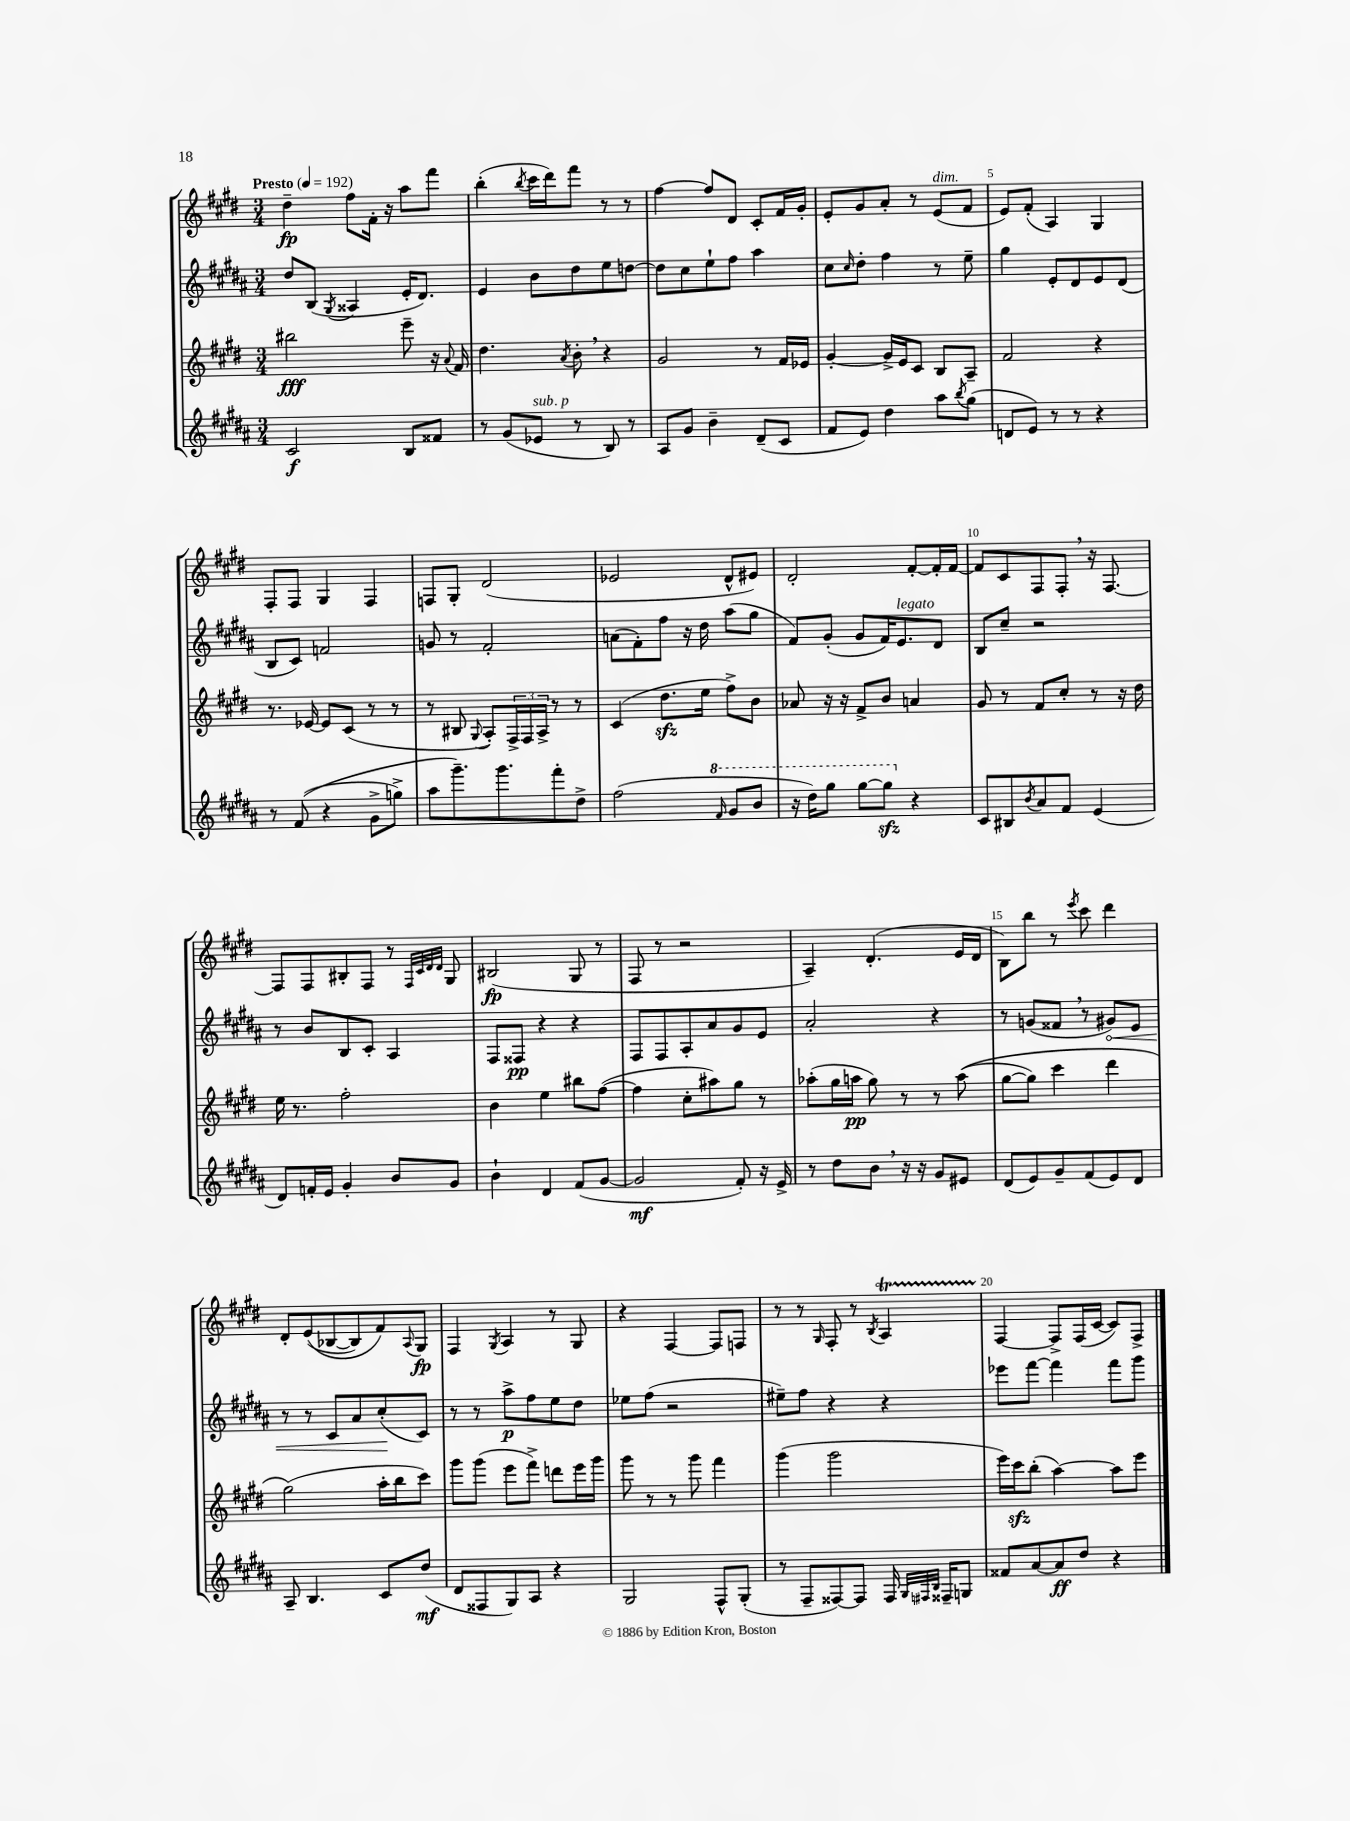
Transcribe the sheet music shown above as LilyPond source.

<<
\new StaffGroup <<
\new Staff = "s0" {
    \clef treble \key e \major \numericTimeSignature \time 3/4 \tempo "Presto" 4 = 192
    dis''4--\fp fis''8 fis'16-. r16 a''8 fis'''8 |
    b''4-.( \acciaccatura { b''8 } cis'''16 dis'''16) fis'''8 r8 r8 |
    fis''4~ fis''8 dis'8 cis'8-. fis'16 gis'16-. |
    e'8-. gis'8 a'8-. r8 e'8^\markup { \italic "dim." }( fis'8 |
    e'8) fis'8-.( a4) gis4 |
    fis8-. fis8 gis4 fis4 |
    f8 gis8-. dis'2( |
    ees'2 dis'8-^ eis'8) |
    dis'2-. fis'8~-. fis'16-. fis'16~ |
    fis'8 cis'8 fis8 fis8-. \breathe r16 fis8.~ |
    fis8 fis8 bis8-. fis8 r8 \grace { fis32 cis'32 dis'32 dis'32 } gis8 |
    bis2\fp( gis8 r8 |
    fis8 r8 r2 |
    a4--) dis'4.-.( e'16 dis'16 |
    b8) b''8 r8 \acciaccatura { e'''8 } cis'''8 dis'''4 |
    dis'8-. e'8(\( bes8~ bes8) fis'8\) \appoggiatura { a8 } gis8\fp |
    fis4 \acciaccatura { gis8 } a4 r8 gis8 |
    r4 fis4~ fis8 f8 |
    r8 r8 \grace { gis16 } fis8-. r8 \acciaccatura { b8 } a4\startTrillSpan |
    fis4~\stopTrillSpan fis8-> fis16( cis'16~ cis'8) fis8-> \bar "|." |
}
\new Staff = "s1" {
    \clef treble \key b \major \numericTimeSignature \time 3/4
    dis''8 b8( \acciaccatura { gis8 } aisis4 e'16-. dis'8.) |
    e'4 b'8 dis''8 e''8 d''8~ |
    d''8 cis''8 e''8-! fis''8 ais''4 |
    cis''8 \grace { cis''16 } dis''8-. fis''4 r8 e''8-- |
    gis''4 e'8-. dis'8 e'8 dis'8( |
    b8 cis'8) f'2 |
    g'8 r8 fis'2-. |
    a'8( fis'8-.) fis''8 r16 dis''16 ais''8( gis''8 |
    fis'8) gis'8-.( gis'8 fis'16) e'8.^\markup { \italic "legato" } dis'8 |
    b8 cis''8-- r2 |
    r8 b'8 b8 cis'8-. ais4 |
    fis8 fisis8\pp r4 r4 |
    fis8 fis8 ais8-. ais'8 gis'8 e'8 |
    ais'2-. r4 |
    r8 g'8( fisis'8 \breathe r8 \once \override Hairpin.circled-tip = ##t gis'8\<) e'8 |
    r8 r8 cis'8 ais'8 cis''8-.\!( cis'8) |
    r8 r8 ais''8->\p fis''8 e''8 dis''8 |
    ees''8 fis''8( r2 |
    eis''8--) fis''8 r4 r4 |
    ees'''8 fis'''8~ fis'''4 fis'''8 gis'''8 \bar "|." |
}
\new Staff = "s2" {
    \clef treble \key e \major \numericTimeSignature \time 3/4
    bis''2\fff e'''8-- r16 \appoggiatura { a'8 } fis'16 |
    dis''4. \acciaccatura { a'8 } b'8-. \breathe r4 |
    gis'2 r8 fis'16 ees'16 |
    gis'4~-. gis'16-> e'16 cis'8 b8 a8-- |
    fis'2 r4 |
    r8. ees'16~ ees'8 cis'8( r8 r8 |
    r8 bis8 \appoggiatura { gis8 } a8-.) \tuplet 3/2 { fis16-> fis16 a16-> } r8 r8 |
    cis'4( dis''8.\sfz e''16 fis''8->) b'8 |
    aes'8 r16 r16 fis'8-> b'8 a'4 |
    gis'8 r8 fis'8 cis''8-. r8 r16 dis''16 |
    e''16 r8. fis''2-. |
    b'4 e''4 bis''8 fis''8~( |
    fis''4 cis''8-. ais''8) gis''8 r8 |
    aes''8-.( gis''16 a''16\pp gis''8) r8 r8 a''8(\( |
    gis''8~ gis''8) cis'''4 dis'''4 |
    gis''2(\) a''16-. b''16 cis'''8) |
    gis'''8 gis'''8( e'''8 fis'''8->) d'''8 e'''16 gis'''16 |
    gis'''8 r8 r8 gis'''8 fis'''4 |
    gis'''4( gis'''2 |
    e'''16) cis'''16\sfz b''8-.( a''4~) a''8 e'''8 \bar "|." |
}
\new Staff = "s3" {
    \clef treble \key b \major \numericTimeSignature \time 3/4
    cis'2\f b8 fisis'8 |
    r8 gis'8( ees'8^\markup { \italic "sub. p" } r8 b8) r8 |
    ais8 gis'8 b'4-- dis'8--( cis'8 |
    fis'8 e'8) dis''4 ais''8 \acciaccatura { b''8 } gis''8( |
    d'8 e'8) r8 r8 r4 |
    r8 fis'8(\( r4 gis'8-> g''8->) |
    ais''8 gis'''8.--\) gis'''8. fis'''8-. dis''8-> |
    fis''2( \ottava #1 \grace { fis''16 } gis''8 b''8 |
    r16 dis'''16) gis'''8 gis'''8~ gis'''8\sfz \ottava #0 r4 |
    cis'8 bis8 \acciaccatura { b'8 } ais'8 fis'8 e'4( |
    dis'8) f'16-. e'16 gis'4-. b'8 gis'8 |
    b'4-! dis'4 fis'8( gis'8~ |
    gis'2\mf fis'8-.) r16 e'16-> |
    r8 dis''8 b'8 \breathe r16 r16 gis'8 eis'8 |
    dis'8( e'8) gis'8-- fis'8( e'8) dis'8 |
    ais8-- b4. cis'8 dis''8\mf( |
    dis'8 fisis8 gis8) ais8 r4 |
    gis2 fis8-^ gis8-.( |
    r8 fis8-- fisis8~) fisis8 fisis16 \grace { gis32 fis32 b32 } fisis16-- g8 |
    fisis'8 ais'8~ ais'8\ff dis''8 r4 \bar "|." |
}
>>
>>
\layout { \context { \Score \override BarNumber.break-visibility = ##(#f #t #t) barNumberVisibility = #(every-nth-bar-number-visible 5) } }
